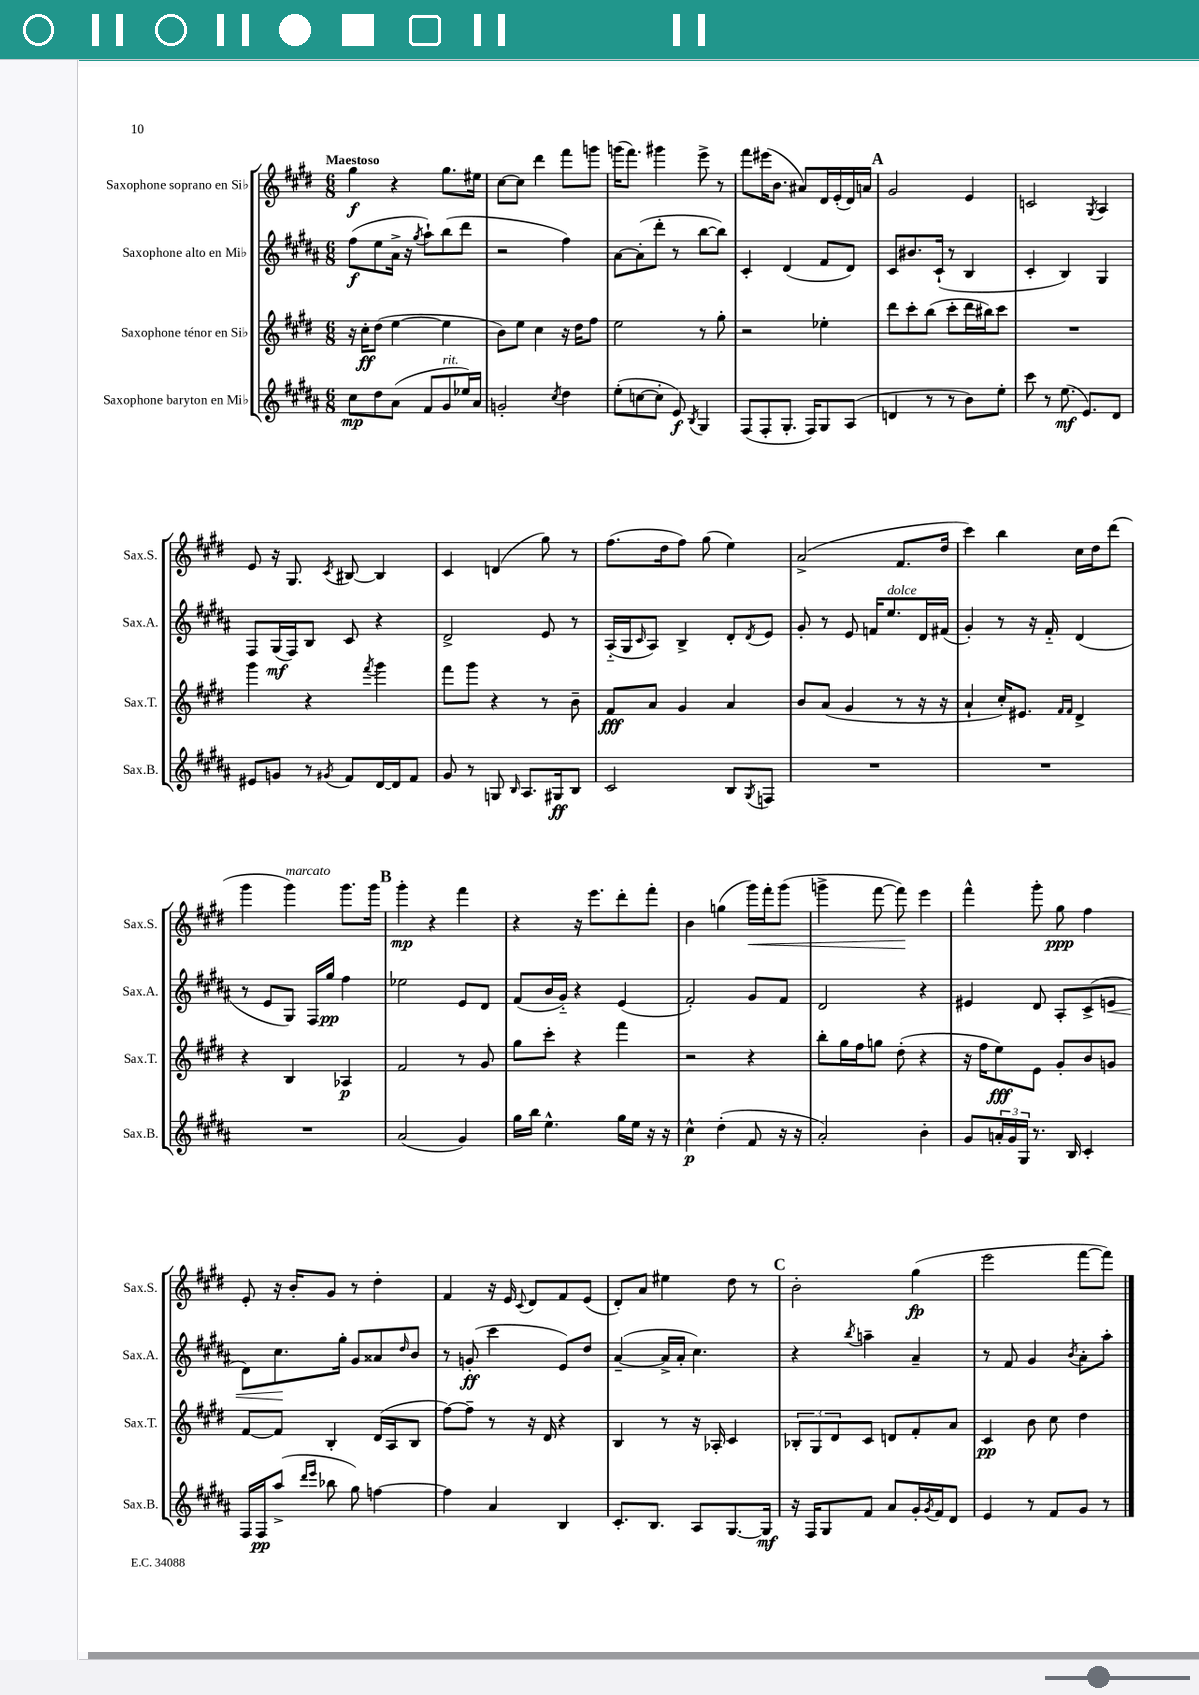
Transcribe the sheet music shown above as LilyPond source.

<<
\new StaffGroup <<
\new Staff = "s0" \with { instrumentName = "Saxophone soprano en Sib" shortInstrumentName = "Sax.S." } {
    \clef treble \key e \major \numericTimeSignature \time 6/8 \tempo "Maestoso"
    gis''4\f r4 gis''8. eis''16 |
    cis''8~ cis''8 dis'''4 fis'''8 g'''8 |
    g'''16( fis'''8.) gis'''4 e'''8-> r8 |
    fis'''8 eis'''16( b'8. ais'8) dis'16 e'16-.( dis'16) a'16 |
    \mark \markup { \bold "A" } gis'2 e'4 |
    c'2 \acciaccatura { gis8 } a4 |
    e'8 r16 gis8. \acciaccatura { cis'8 } bis8~ bis4 |
    cis'4 d'4( gis''8) r8 |
    fis''8.( dis''16 fis''8) gis''8( e''4) |
    a'2->( fis'8. dis''16 |
    cis'''4) b''4 cis''16 dis''16 dis'''8( |
    gis'''4 gis'''4^\markup { \italic "marcato" }) gis'''8. gis'''16 |
    \mark \markup { \bold "B" } gis'''4-.\mp r4 fis'''4 |
    r4 r16 e'''8. dis'''8-. fis'''8-. |
    b'4 g''4( gis'''16\<) fis'''16-. gis'''8( |
    g'''4-> fis'''8~ fis'''8\!) e'''4 |
    fis'''4-^ gis'''8-. gis''8\ppp fis''4 |
    e'8-. r16 b'16-. gis'8 r8 dis''4-. |
    fis'4 r16 e'16 \appoggiatura { cis'8 } dis'8 fis'8 e'8( |
    dis'8-.) a'8 eis''4 dis''8 r8 |
    \mark \markup { \bold "C" } b'2-. gis''4\fp( |
    e'''2 fis'''8~ fis'''8) \bar "|." |
}
\new Staff = "s1" \with { instrumentName = "Saxophone alto en Mib" shortInstrumentName = "Sax.A." } {
    \clef treble \key b \major \numericTimeSignature \time 6/8
    fis''8\f( e''8 ais'16-> r16 \acciaccatura { gis''8 } ais''8-!) b''8( dis'''8 |
    r2 fis''4) |
    ais'8~ ais'8-.( dis'''8-. r8 b''8~ b''8) |
    cis'4-. dis'4( fis'8 dis'8) |
    \mark \markup { \bold "A" } cis'8 bis'8. cis'16-!( r8 b4 |
    cis'4-. b4) gis4 |
    fis8 gis16\mf( fis16) b8 cis'8 r4 |
    dis'2-> e'8 r8 |
    ais16-_( gis16 \grace { cis'16 } ais8) b4-> dis'8-. \acciaccatura { dis'8 } e'8 |
    gis'8-. r8 e'8 f'16 e''8.^\markup { \italic "dolce" } dis'16 fis'16( |
    gis'4-.) r8 r16 fis'16-_ dis'4( |
    r8 e'8 gis8) fis16 gis''16\pp fis''4 |
    \mark \markup { \bold "B" } ees''2 e'8 dis'8 |
    fis'8( b'16 gis'16-_) r4 e'4( |
    fis'2-.) gis'8 fis'8 |
    dis'2 r4 |
    eis'4 dis'8 ais8-. cis'8->( e'8\< |
    dis'8) cis''8.\! gis''16-. gis'8 aisis'8 \grace { dis''16 } b'8 |
    r8 g'8-.\ff( cis'''4 e'8) dis''8 |
    ais'4~--( ais'16-> ais'16-. cis''4.) |
    \mark \markup { \bold "C" } r4 \acciaccatura { b''8 } a''4-- ais'4-- |
    r8 fis'8 gis'4 \acciaccatura { b'8 } ais'8-. ais''8-. \bar "|." |
}
\new Staff = "s2" \with { instrumentName = "Saxophone ténor en Sib" shortInstrumentName = "Sax.T." } {
    \clef treble \key e \major \numericTimeSignature \time 6/8
    r16 cis''16-.\ff dis''8( e''4~ e''4 |
    b'8) e''8 cis''4 r16 dis''16 fis''8 |
    e''2 r8 gis''8-. |
    r2 ees''4-. |
    \mark \markup { \bold "A" } dis'''8 cis'''8-. b''8( cis'''8-. dis'''16 bis''16) cis'''8 |
    R2. |
    gis'''4 r4 \acciaccatura { fis'''8 } gis'''4 |
    fis'''8 gis'''8 r4 r8 b'8-- |
    fis'8\fff a'8 gis'4 a'4 |
    b'8 a'8( gis'4 r8 r16 r16 |
    a'4-! cis''16-.) eis'8. \grace { fis'16 fis'16 } dis'4-> |
    r4 b4 aes4\p |
    \mark \markup { \bold "B" } fis'2 r8 gis'8 |
    gis''8 cis'''8-. r4 fis'''4 |
    r2 r4 |
    b''8-. gis''16 fis''16 g''8 dis''8-.( r4 |
    r16 fis''16 e''8\fff) e'8 gis'8-. b'8 g'8 |
    fis'8~ fis'8 b4-. dis'16( a16 b8 |
    fis''8~) fis''8-- r8 r16 dis'16 r4 |
    b4 r8 r16 aes16-. cis'4 |
    \mark \markup { \bold "C" } \tuplet 3/2 { bes8-. gis8 dis'8 } cis'8 d'8 fis'8-. a'8 |
    cis'4\pp b'8 cis''8 dis''4 \bar "|." |
}
\new Staff = "s3" \with { instrumentName = "Saxophone baryton en Mib" shortInstrumentName = "Sax.B." } {
    \clef treble \key b \major \numericTimeSignature \time 6/8
    cis''8\mp dis''8 ais'8( fis'8 gis'8^\markup { \italic "rit." } ees''16) ais'16 |
    g'2-. \acciaccatura { cis''8 } dis''4 |
    e''8-.( c''8~ c''8-. e'8\f) \acciaccatura { b8 } gis4 |
    fis8( fis8-. gis8.-. fis16) gis8 ais8( |
    \mark \markup { \bold "A" } d'4 r8 r8 b'8) e''8-. |
    cis'''8 r8 e''8.\mf( e'8.) dis'8 |
    eis'8 g'8 r8 \acciaccatura { gis'8 } fis'8 dis'16~ dis'16 fis'8 |
    gis'8 r8 g8 \grace { b16 } ais8. gis16\ff b8 |
    cis'2 b8 \acciaccatura { gis8 } f8 |
    R2. |
    R2. |
    R2. |
    \mark \markup { \bold "B" } ais'2( gis'4) |
    gis''16 b''16 e''4.-^ gis''16 e''16 r16 r16 |
    cis''4-^\p dis''4-.( fis'8 r16 r16 |
    ais'2-.) b'4-. |
    gis'8 \tuplet 3/2 { a'16-. gis'16 gis16 } r8. b16 cis'4-. |
    fis16 fis16\pp ais''8->( \grace { dis'''16 e'''16 } bes''8 gis''8) f''4~ |
    f''4 ais'4 b4 |
    cis'8.-. b8. ais8 gis8.~ gis16\mf |
    \mark \markup { \bold "C" } r16 fis16 gis8 fis'8 ais'8 gis'16-. \acciaccatura { gis'8 } fis'16 dis'8 |
    e'4 r8 fis'8 gis'8 r8 \bar "|." |
}
>>
>>
\layout { \context { \Score \remove "Bar_number_engraver" } }
